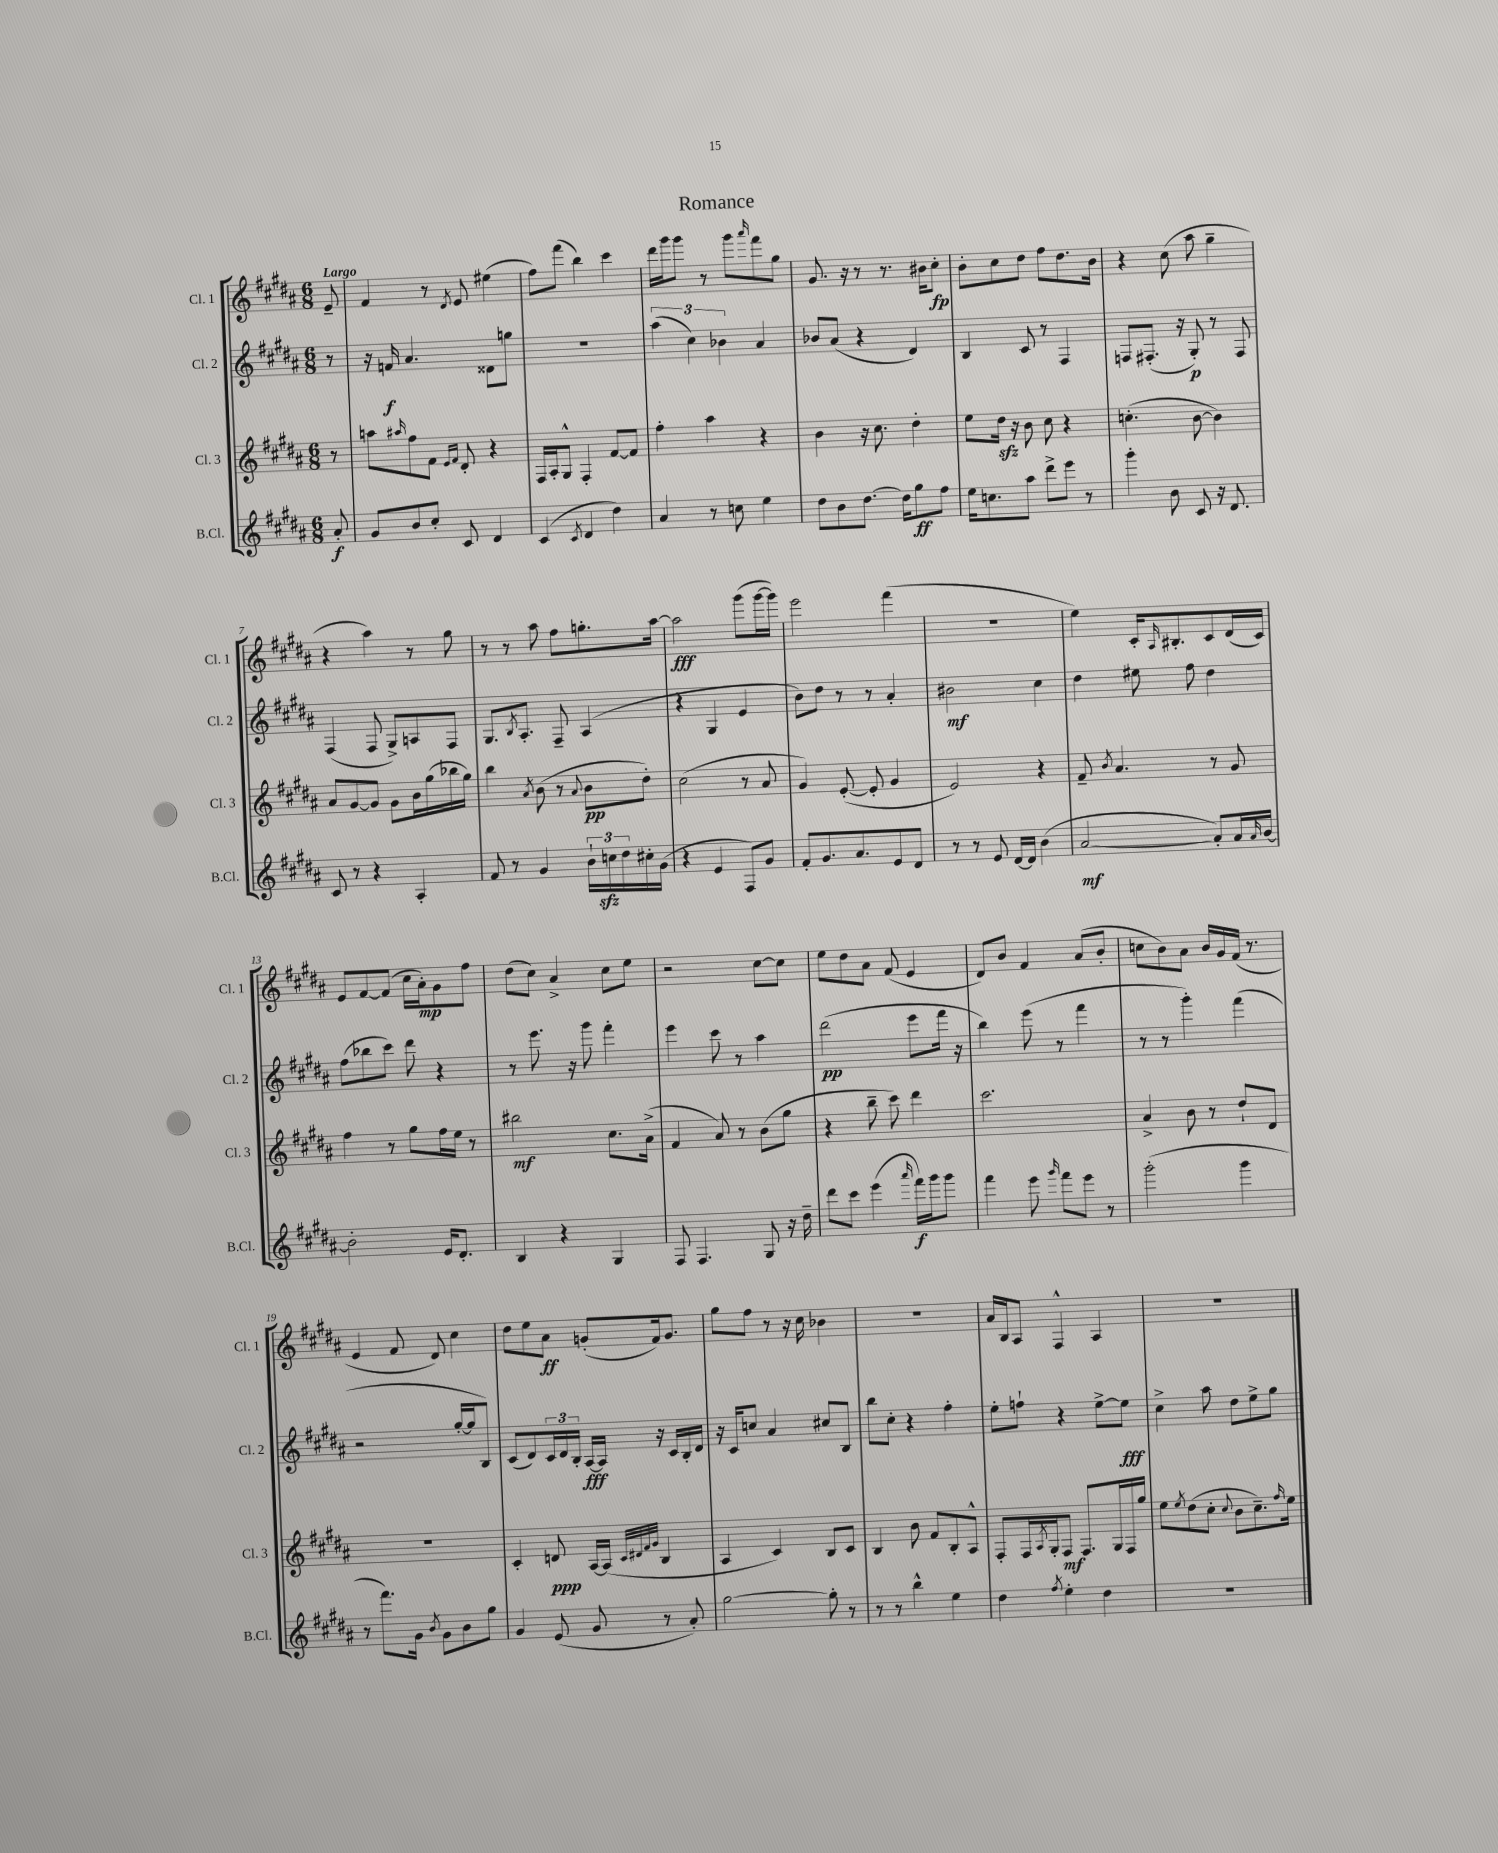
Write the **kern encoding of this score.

**kern	**kern	**kern	**kern
*staff4	*staff3	*staff2	*staff1
*clefG2	*clefG2	*clefG2	*clefG2
*k[f#c#g#d#a#]	*k[f#c#g#d#a#]	*k[f#c#g#d#a#]	*k[f#c#g#d#a#]
*M6/8	*M6/8	*M6/8	*M6/8
8a#'	8r	8r	8e~
=	=	=	=
8g#	8aa	16r	4f#
.	.	16f	.
.	16qqaa#	.	.
8b	8ff#	4.a#	.
8cc#'	8f#	.	8r
.	16qqe	.	.
.	16qqf#	.	8qd#
8c#	8d#'	.	8e
4d#	4r	8d##	(4ee#
.	.	8gg	.
=	=	=	=
(4c#	16F#	2.r	8ff#)
.	16A#'	.	.
.	8G#^^	.	(8fff#
8qc#	.	.	.
4d#	4F#'	.	4bb)
4dd#)	[8f#	.	4ccc#
.	8f#]	.	.
=	=	=	=
4a#	4ff#'	(6aa#	16ddd#
.	.	.	16ggg#
.	.	.	8ggg#
.	.	6cc#)	.
8r	4aa#	.	8r
.	.	6b-	.
8cc	.	.	8ggg#
.	.	.	16qqaaa#
4ee	4r	4a#	8fff#
.	.	.	8gg#
=	=	=	=
8dd#	4b	8b-	8.g#
8b	.	(8a#	.
.	.	.	16r
[8.dd#	16r	4r	8r
.	8.cc#	.	.
.	.	.	8.r
16dd#]	.	.	.
8gg#	4dd#'	4d#)	.
.	.	.	16b#
8ff#	.	.	8cc#'
=	=	=	=
16ee	8ee	4B	8b'
8.cc	.	.	.
.	16dd#	.	8cc#
.	16r	.	.
8aa#	8b	8c#	8dd#
8ddd#^	8cc#	8r	8ff#
8eee	4r	4F#	8.dd#
8r	.	.	.
.	.	.	16b
=	=	=	=
4ggg#'	(4.cc'	8F	4r
.	.	(8.F#'	.
8b	.	.	(8cc#
.	.	16r	.
8c#	[8b	8G#')	8aa#
16r	4b])	8r	4gg#~
8.d#	.	.	.
.	.	8F#	.
=	=	=	=
8c#	8a#	(4F#	4r
8r	[8g#	.	.
4r	8g#]	8F#	4aa#)
.	8g#	8G#^)	.
4A#'	16b	8A	8r
.	(16gg#	.	.
.	16bb-	8F#	8gg#
.	16gg#)	.	.
=	=	=	=
8f#	4bb	8.G#	8r
8r	.	.	8r
.	.	8qB	.
.	.	8.A#'	.
.	8qa#	.	.
4g#	(8b	.	8aa#
.	8r	8F#~	8ff#
.	8qqa#	.	.
24b`	8b	(4A#	8.gg'
24cc	.	.	.
24dd#	.	.	.
16cc#'	8dd#')	.	.
(16g#	.	.	[16aa#
=	=	=	=
4r	(2cc#	4r	2aa#]
4e	.	4G#	.
8F#)	8r	4e	(8ggg#
8g#	8a#	.	[16ggg#
.	.	.	16ggg#])
=	=	=	=
8f#'	4g#)	8b)	2eee
8.g#	.	8dd#	.
.	([8e'	8r	.
8.a#	.	.	.
.	8e']	8r	.
8e	4g#	4a#'	(4fff#
8d#	.	.	.
=	=	=	=
8r	2e)	2b#	2.r
8r	.	.	.
8e	.	.	.
[16d#	.	.	.
16d#]	.	.	.
(4b	4r	4cc#	.
=	=	=	=
[2a#	8f#~	4dd#	4ee)
.	8qb	.	.
.	4.a#	.	.
.	.	8ee#	16c#'
.	.	.	16qqA#
.	.	.	8.B#'
.	.	8ff#	.
8a#'])	8r	4dd#	8c#
16a#	8g#	.	(16d#
16qqa#	.	.	.
[16b	.	.	16c#)
=	=	=	=
2b']	4ff#	(8ff#	8e
.	.	8bb-	[8f#
.	8r	8ccc#)	(8f#]
.	8gg#	8ddd#	16cc#
.	.	.	16a#')
16e	16ff#	4r	8g#
8.d#'	16ee	.	.
.	8r	.	8ff#
=	=	=	=
4B	2bb#	8r	(8dd#
.	.	8.eee	8cc#)
4r	.	.	4a#^
.	.	16r	.
.	.	8ggg#	.
4G#	8.cc#	4fff#'	8cc#
.	.	.	8ee
.	(16a#^	.	.
=	=	=	=
8F#	4f#	4eee	2r
4.F#	.	.	.
.	8a#)	8ccc#	.
.	8r	8r	.
8G#	(8b	4aa#	[8cc#
16r	8gg#	.	8cc#]
16dd#~	.	.	.
=	=	=	=
8ddd#	4r	(2ddd#	8ee
8ccc#	.	.	8dd#
(4eee	8bb~	.	8a#
.	8ccc#)	.	(8f#
16qqaaa#	.	.	.
16fff#)	4ddd#	8eee	4e
16ggg#	.	.	.
8ggg#	.	16fff#	.
.	.	16r	.
=	=	=	=
4fff#	2.ccc#	4bb)	8d#)
.	.	.	8b
8eee	.	(8eee	4f#
16qqggg#	.	.	.
8fff#	.	8r	.
8eee	.	4fff#	(8a#
8r	.	.	8b'
=	=	=	=
(2ggg#'	4a#^	8r	8cc
.	.	8r	8b)
.	8b	4ggg#')	8a#
.	8r	.	16b
.	.	.	16g#
4ggg#	8dd#`	(4fff#	(16f#
.	.	.	8.r
.	8d#	.	.
=	=	=	=
8r	2.r	2r	4e
8.fff#)	.	.	.
.	.	.	8f#
16g#	.	.	.
8qb	.	.	.
8g#	.	.	8d#)
8b	.	[16gg#'	4cc#
.	.	16gg#]	.
8gg#	.	8B)	.
=	=	=	=
4g#	4c#'	(8c#	8dd#
.	.	8d#)	8ee
(8e	8d	24c#	8a#
.	.	24d#	.
.	.	24B'	.
8g#	[16A#	[16A#	(8g'
.	(16A#]	16A#]	.
.	32qqc#	.	.
.	32qqd#	.	.
.	32qqf#	.	.
.	32qqg#	.	.
8r	4B	16r	16f#)
.	.	16c#	8.g
8a#')	.	16B'	.
.	.	16d#	.
=	=	=	=
[2gg#	4A#	16r	8gg#
.	.	16c#	.
.	.	8cc	8ff#
.	4c#)	4a#	8r
.	.	.	16r
.	.	.	16cc#
8gg#']	8B	8cc#	4b-
8r	8c#	8B	.
=	=	=	=
8r	4B	8bb	2.r
8r	.	8cc#'	.
4bb^^	8b	4r	.
.	8f#	.	.
4ee	8B'	4ff#'	.
.	8A#^^	.	.
=	=	=	=
4dd#	8F#'	8ee'	16a#
.	.	.	16B
.	16F#	8ff`	8A#
.	8qA#	.	.
.	16G#'	.	.
8qff#	.	.	.
4ee'	8F#	4r	4F#^^
.	8.F#	.	.
4dd#	.	[8ee^	4A#
.	16G#	.	.
.	16F#	8ee]	.
.	16gg#	.	.
=	=	=	=
2.r	8ee	4cc#^	2.r
.	8qee	.	.
.	(8dd#	.	.
.	8cc#'	8aa#	.
.	8qqcc#	.	.
.	8b	8dd#	.
.	8.cc#~)	8ee^	.
.	.	8gg#	.
.	16qqff#	.	.
.	16ee	.	.
==	==	==	==
*-	*-	*-	*-
